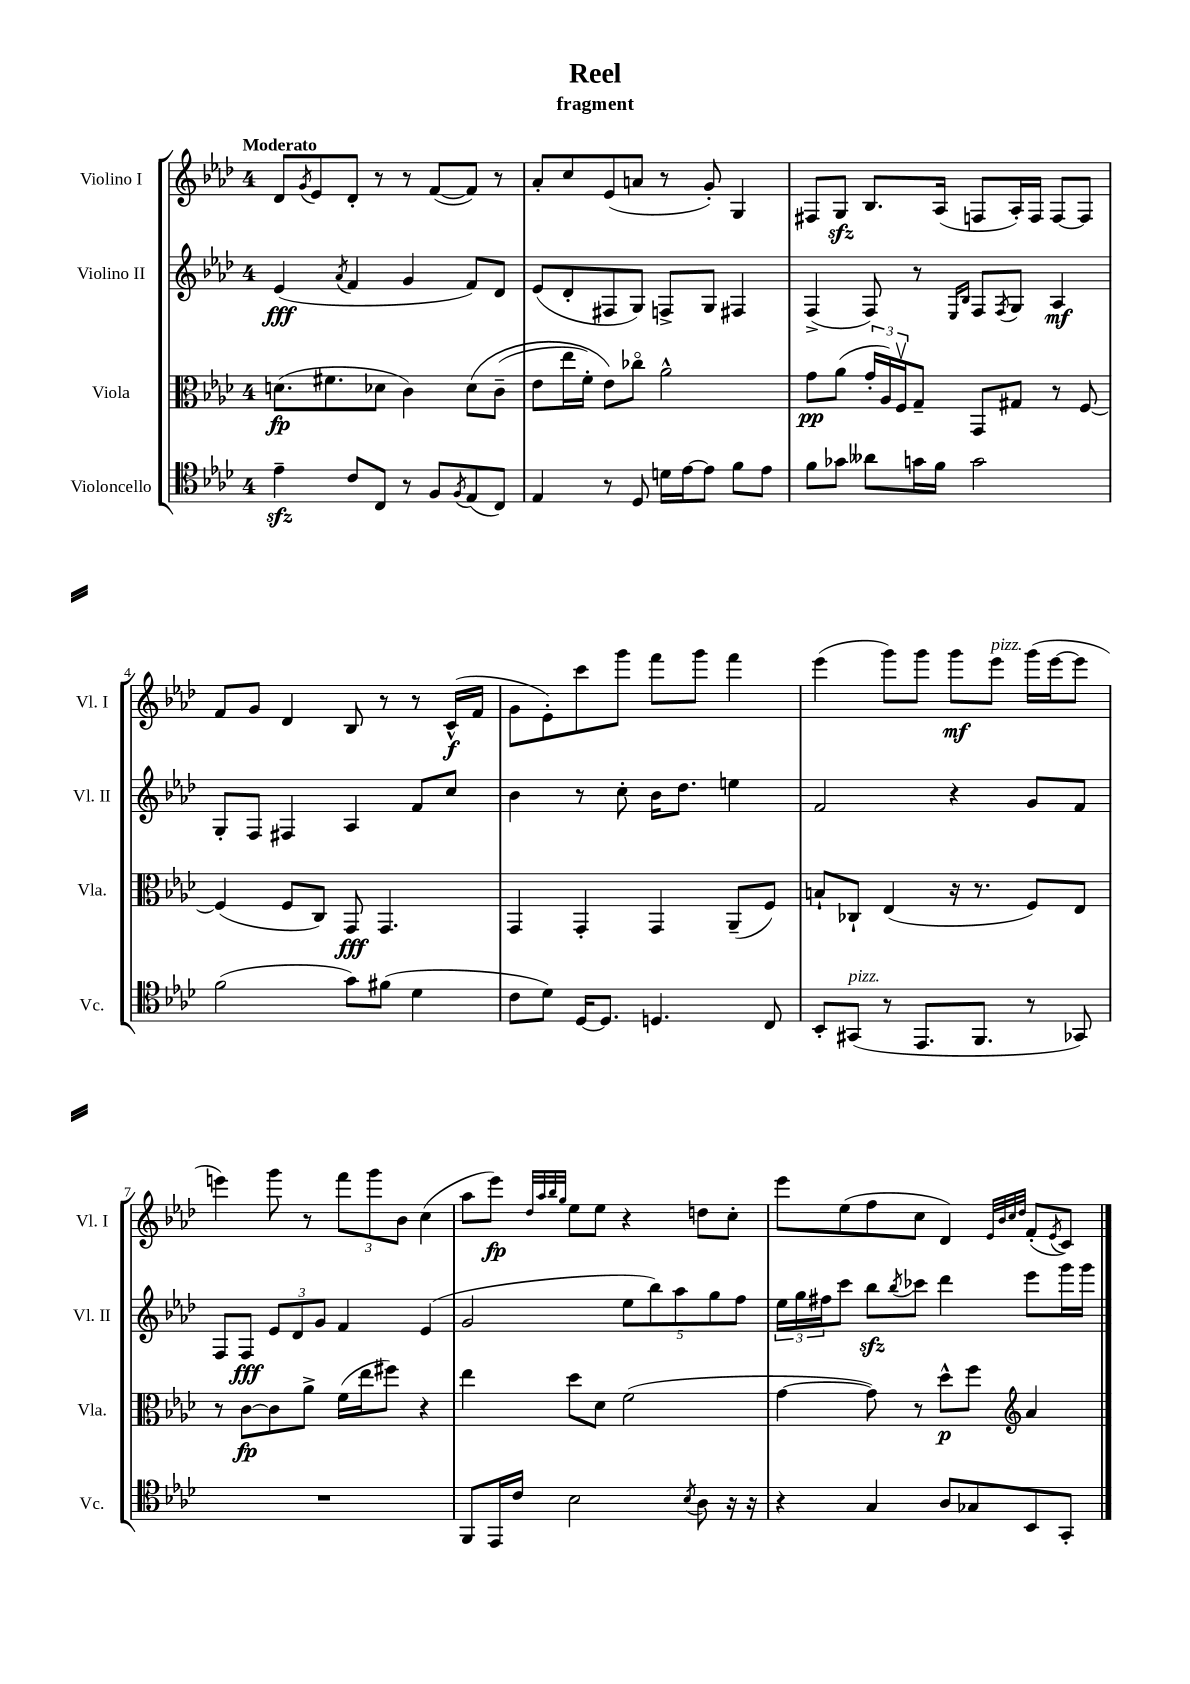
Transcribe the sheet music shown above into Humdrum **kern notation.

**kern	**kern	**dynam	**kern	**dynam	**kern	**dynam
*part4	*part3	*part3	*part2	*part2	*part1	*part1
*staff4	*staff3	*staff3	*staff2	*staff2	*staff1	*staff1
*I"Violoncello	*I"Viola	*	*I"Violino II	*	*I"Violino I	*
*I'Vc.	*I'Vla.	*	*I'Vl. II	*	*I'Vl. I	*
*clefC4	*clefC3	*	*clefG2	*	*clefG2	*
*k[b-e-a-d-]	*k[b-e-a-d-]	*	*k[b-e-a-d-]	*	*k[b-e-a-d-]	*
*M4/4	*M4/4	*	*M4/4	*	*M4/4	*
=1	=1	=1	=1	=1	=1	=1
!	!	!	!	!	!LO:TX:a:B:t=Moderato	!
4e-zz~\	(8.dn\L	fp	(4e-/	fff	8d-/L	.
.	.	.	.	.	8qg/	.
.	.	.	.	.	8e-/	.
.	8.f#X\	.	.	.	.	.
.	.	.	8qa-/	.	.	.
8c/L	.	.	4f/	.	8d-'/J	.
8C/J	8d-X\J	.	.	.	8r	.
8r	4c\)	.	4g/	.	8r	.
8F/L	.	.	.	.	([8f/L	.
8qF/	.	.	.	.	.	.
(8E-/	(8d-\L	.	8f/L)	.	8f/J])	.
8C/J)	(8c~\J	.	8d-/J	.	8r	.
=2	=2	=2	=2	=2	=2	=2
4E-/	8e-\L	.	(8e-/L	.	8a-'/L	.
.	16ee-\L	.	8d-'/	.	8cc/	.
.	16f'\JJ)	.	.	.	.	.
8r	8e-\L)	.	8F#X/	.	(8e-/	.
8D-/	8cc-X\J	.	8G/J)	.	8an/J	.
16dn\LL	2a-^^\	.	8Fn^/L	.	8r	.
[16e-\J	.	.	.	.	.	.
8e-\J]	.	.	8G/J	.	8g'/)	.
8f\L	.	.	4F#X/	.	4G/	.
8e-\J	.	.	.	.	.	.
=3	=3	=3	=3	=3	=3	=3
8f\L	8g\L	pp	(4F^/	.	8F#X/L	.
8g-X\J	(8a-\J	.	.	.	8Gzz/J	.
8a--X\L	24g'/LL	.	8F/)	.	8.B-/L	.
.	24A-/)	.	.	.	.	.
.	24Fv/J	.	.	.	.	.
16gn\L	8G~/J	.	8r	.	.	.
16f\JJ	.	.	.	.	(16A-/Jk	.
.	.	.	16qqE-/LL	.	.	.
.	.	.	16qqB-/JJ	.	.	.
2g\	8GG/L	.	8F/L	.	8Fn/L	.
.	.	.	8qF/	.	.	.
.	8G#X/J	.	8G/J	.	16A-'/L)	.
.	.	.	.	.	16F/JJ	.
.	8r	.	4A-/	mf	[8F/L	.
.	[8F/	.	.	.	8F/J]	.
!!LO:LB:g=z
=4	=4	=4	=4	=4	=4	=4
(2f\	(4F/]	.	8G'/L	.	8f/L	.
.	.	.	8F/J	.	8g/J	.
.	8F/L	.	4F#X/	.	4d-/	.
.	8C/J)	.	.	.	.	.
8g\L)	8GG/	fff	4A-/	.	8B-/	.
(8f#X\J	4.GG/	.	.	.	8r	.
4d-\	.	.	8f/L	.	8r	.
.	.	.	8cc/J	.	(16c^^/LL	f
.	.	.	.	.	16f/JJ	.
=5	=5	=5	=5	=5	=5	=5
8c\L	4GG/	.	4b-\	.	8g\L	.
8d-\J)	.	.	.	.	8e-'\)	.
[16D-/KL	4GG'/	.	8r	.	8ccc\	.
8.D-/J]	.	.	.	.	.	.
.	.	.	8cc'\	.	8ggg\J	.
4.Dn/	4GG/	.	16b-\KL	.	8fff\L	.
.	.	.	8.dd-\J	.	.	.
.	.	.	.	.	8ggg\J	.
.	(8AA-~/L	.	4een\	.	4fff\	.
8C/	8F/J)	.	.	.	.	.
=6	=6	=6	=6	=6	=6	=6
8BB-'/L	8Bn`/L	.	2f/	.	(4eee-\	.
!LO:TX:a:i:t=pizz.	!	!	!	!	!	!
(8GG#X/J	8C-X`/J	.	.	.	.	.
8r	(4E-/	.	.	.	8ggg\L)	.
8.EE-/L	.	.	.	.	8ggg\J	.
.	16r	.	4r	.	8ggg\L	mf
8.FF/J	8.r	.	.	.	.	.
!	!	!	!	!	!LO:TX:a:i:t=pizz.	!
.	.	.	.	.	8eee-\J	.
8r	8F/L)	.	8g/L	.	(16ggg\LL	.
.	.	.	.	.	[16eee-\J	.
8GG-X/)	8E-/J	.	8f/J	.	8eee-\J]	.
!!LO:LB:g=z
=7	=7	=7	=7	=7	=7	=7
1r	8r	.	8F/L	.	4eeen\)	.
.	[8c\L	fp	8F/J	fff	.	.
.	8c\]	.	12e-/L	.	8ggg\	.
.	.	.	12d-/	.	.	.
.	8a-^\J	.	.	.	8r	.
.	.	.	12g/J	.	.	.
.	(16f\LL	.	4f/	.	12fff\L	.
.	16ee-\J	.	.	.	.	.
.	.	.	.	.	12ggg\	.
.	8ff#X\J)	.	.	.	.	.
.	.	.	.	.	12b-\J	.
.	4r	.	(4e-/	.	(4cc\	.
=8	=8	=8	=8	=8	=8	=8
8FF/L	4ee-\	.	2g/	.	8aa-\L	.
16EE-/L	.	.	.	.	8eee-\J)	fp
16c/JJ	.	.	.	.	.	.
.	.	.	.	.	32qqdd-/LLL	.
.	.	.	.	.	32qqaa-/	.
.	.	.	.	.	32qqbb-/	.
.	.	.	.	.	32qqgg/JJJ	.
2B-\	8dd-\L	.	.	.	8ee-\L	.
.	8d-\J	.	.	.	8ee-\J	.
.	(2f\	.	10ee-\L	.	4r	.
.	.	.	10bb-\)	.	.	.
.	.	.	10aa-\	.	.	.
8qB-/	.	.	.	.	.	.
8A-\	.	.	.	.	8ddn\L	.
.	.	.	10gg\	.	.	.
16r	.	.	.	.	8cc'\J	.
.	.	.	10ff\J	.	.	.
16r	.	.	.	.	.	.
=9	=9	=9	=9	=9	=9	=9
4r	[4g\	.	24ee-\LL	.	8eee-\L	.
.	.	.	24gg\	.	.	.
.	.	.	24ff#X\J	.	.	.
.	.	.	8ccc\J	.	(8ee-\	.
4G/	8g\])	.	8bb-zz\L	.	8ff\	.
.	.	.	8qbb-/	.	.	.
.	8r	.	8ccc-X\J	.	8cc\J	.
8A-/L	8dd-^^\L	p	4ddd-\	.	4d-/)	.
8G-X/	8ff\J	.	.	.	.	.
*	*clefG2	*	*	*	*	*
.	.	.	.	.	32qqe-/LLL	.
.	.	.	.	.	32qqb-/	.
.	.	.	.	.	32qqcc/	.
.	.	.	.	.	32qqdd-/JJJ	.
8BB-/	4a-/	.	8eee-\L	.	(8f'/L	.
.	.	.	.	.	8qe-/	.
8GG'/J	.	.	16ggg\L	.	8c/J)	.
.	.	.	16ggg\JJ	.	.	.
==	==	==	==	==	==	==
*-	*-	*-	*-	*-	*-	*-
